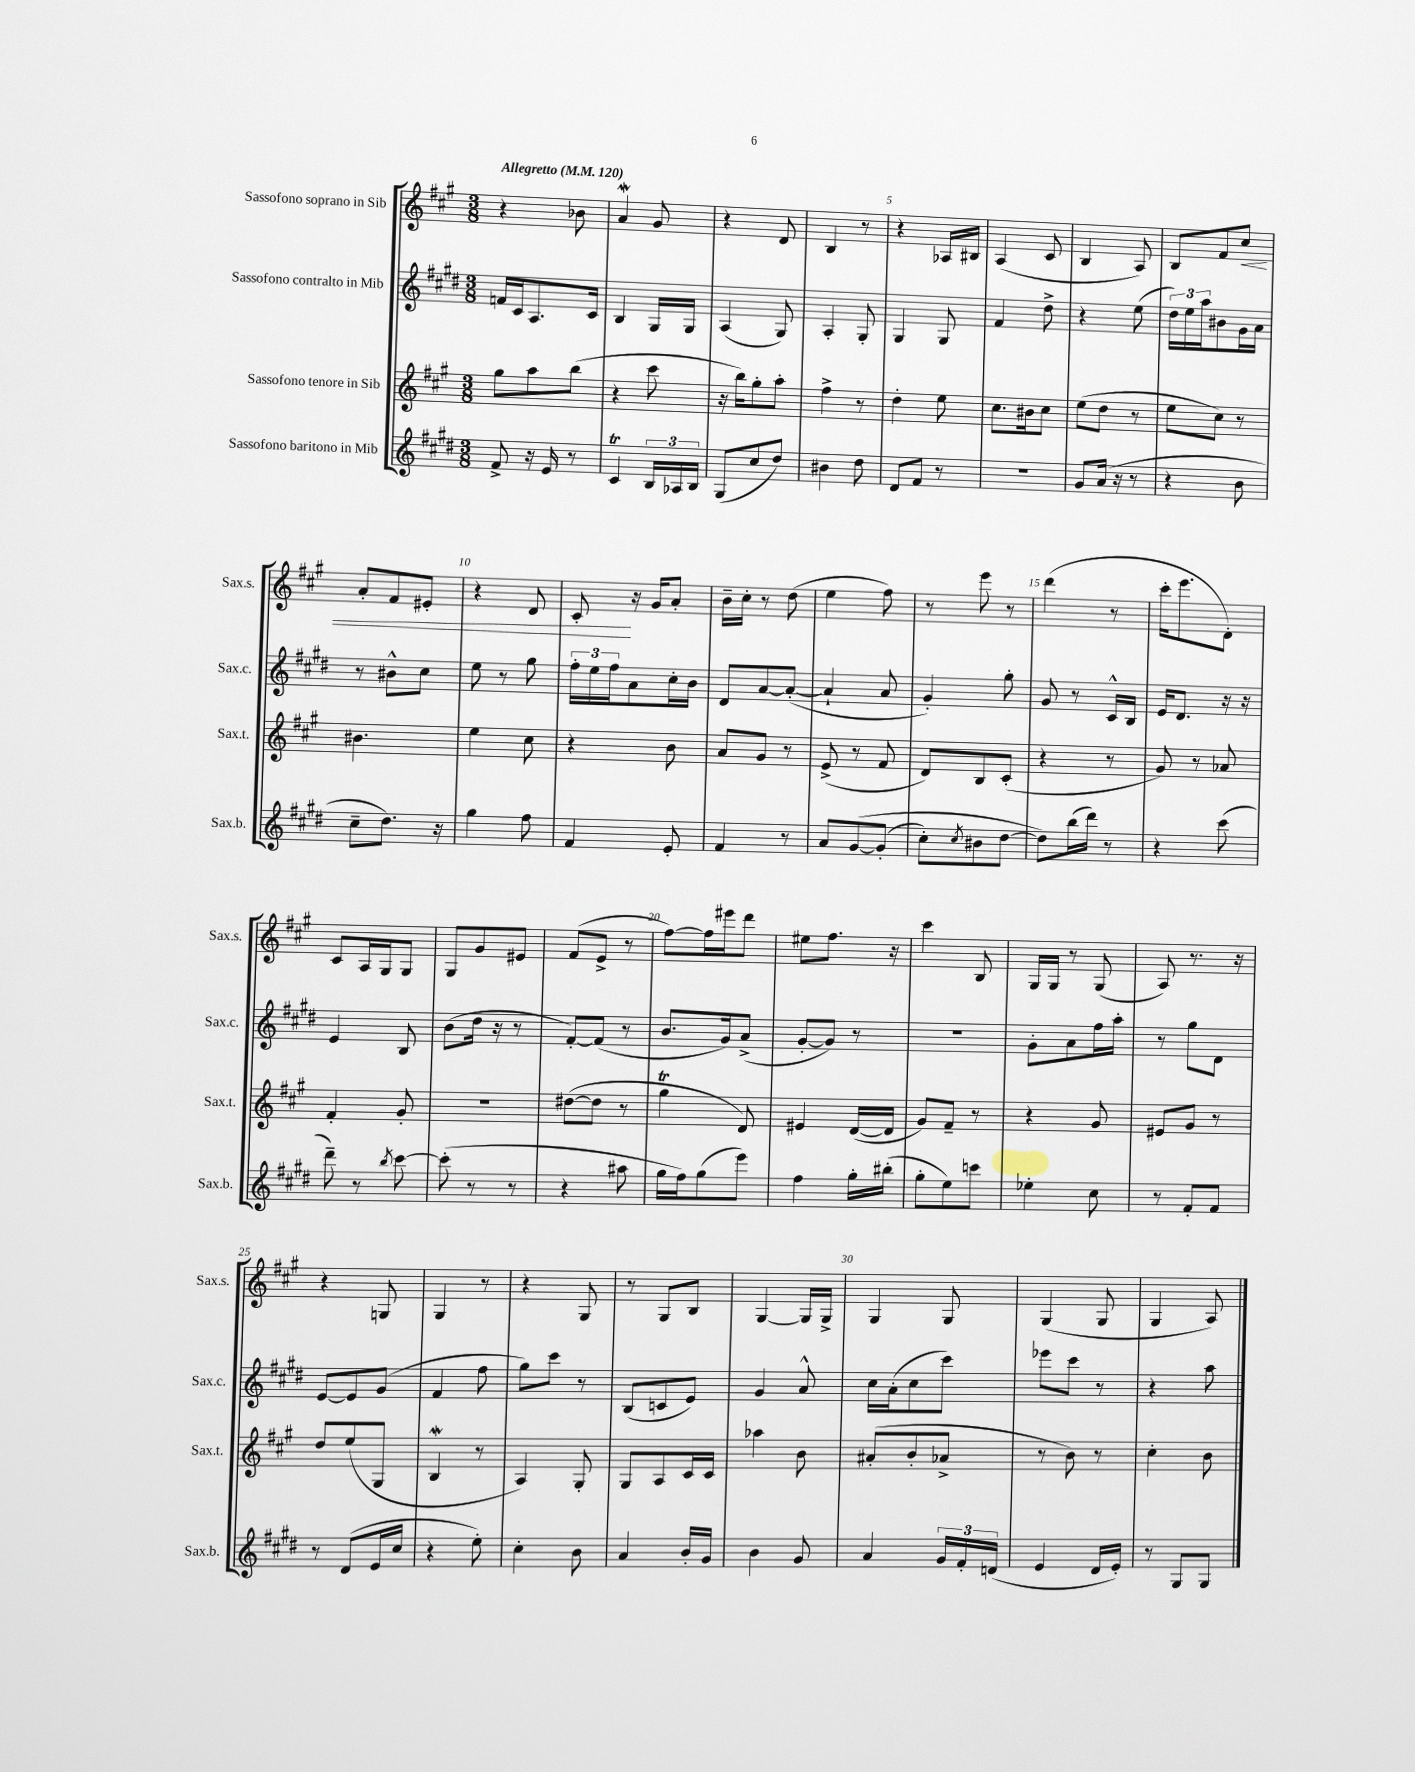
<<
\new StaffGroup <<
\new Staff = "s0" \with { instrumentName = "Sassofono soprano in Sib" shortInstrumentName = "Sax.s." } {
    \clef treble \key a \major \numericTimeSignature \time 3/8 \tempo "Allegretto" 4 = 120
    r4 bes'8 |
    a'4\mordent gis'8 |
    r4 d'8 |
    b4 r8 |
    r4 aes16 bis16 |
    a4( cis'8 |
    b4 a8) |
    b8 fis'8 cis''8\< |
    a'8-. fis'8 eis'8-. |
    r4 d'8 |
    cis'8-.\! r16 gis'16 a'8-. |
    b'16-- cis''16-. r8 d''8( |
    e''4 fis''8) |
    r8 e'''8 r8 |
    d'''4( r8 |
    cis'''16-. e'''8. d'8-.) |
    cis'8 a16 gis16 gis8 |
    gis8 gis'8 eis'8 |
    fis'8( e'8-> r8 |
    fis''8~) fis''16 eis'''16 d'''8 |
    eis''8 fis''8. r16 |
    cis'''4 b8 |
    gis16 gis16 r8 gis8( |
    a8) r8. r16 |
    r4 g8 |
    gis4 r8 |
    r4 gis8 |
    r8 gis8 b8 |
    gis4~ gis16 gis16-> |
    gis4 gis8 |
    gis4( gis8 |
    gis4 a8) \bar "|." |
}
\new Staff = "s1" \with { instrumentName = "Sassofono contralto in Mib" shortInstrumentName = "Sax.c." } {
    \clef treble \key e \major \numericTimeSignature \time 3/8
    f'16 cis'16 a8. cis'16 |
    b4 gis16 gis16 |
    a4( gis8) |
    a4-. gis8-. |
    gis4 gis8 |
    fis'4 dis''8-> |
    r4 e''8( |
    \tuplet 3/2 { dis''16) e''16 a''16 } bis'8 gis'16 a'16 |
    r8 bis'8-^ cis''8 |
    e''8 r8 gis''8 |
    \tuplet 3/2 { fis''16-. e''16 fis''16 } a'8 cis''16-. b'16 |
    dis'8 a'8~ a'8~-.( |
    a'4-! a'8 |
    gis'4-.) gis''8-. |
    gis'8 r8 cis'16-^ b16 |
    e'16 dis'8. r16 r16 |
    e'4 b8 |
    b'8( dis''16 r16 r8 |
    fis'8~-.) fis'8( r8 |
    b'8. gis'16) a'8->( |
    gis'8~-. gis'8) r8 |
    R4. |
    gis'8-. a'8 fis''16 a''16-. |
    r8 gis''8 dis'8 |
    e'8~ e'8 gis'8( |
    fis'4 fis''8 |
    gis''8) cis'''8 r8 |
    b8( c'8 e'8) |
    gis'4 a'8-^ |
    cis''16 a'16-.( cis''8 cis'''8) |
    ees'''8 cis'''8 r8 |
    r4 a''8 \bar "|." |
}
\new Staff = "s2" \with { instrumentName = "Sassofono tenore in Sib" shortInstrumentName = "Sax.t." } {
    \clef treble \key a \major \numericTimeSignature \time 3/8
    gis''8 a''8 b''8( |
    r4 cis'''8 |
    r16 b''16) gis''8-. a''8-. |
    fis''4-> r8 |
    d''4-. e''8 |
    cis''8. bis'16 cis''8 |
    e''8( d''8 r8 |
    e''8 cis''8) r8 |
    bis'4. |
    e''4 cis''8 |
    r4 b'8 |
    a'8 gis'8 r8 |
    e'8->( r8 fis'8 |
    d'8) b8 cis'8-.( |
    r4 r8 |
    gis'8) r8 aes'8 |
    fis'4-. gis'8-. |
    R4. |
    dis''8~( dis''8 r8 |
    gis''4\trill d'8) |
    eis'4 d'16~( d'16 |
    gis'8) fis'8-- r8 |
    r4 gis'8 |
    eis'8 gis'8 r8 |
    d''8 e''8( gis8 |
    b4\mordent r8 |
    a4) gis8-. |
    gis8 a8 cis'16 cis'16 |
    aes''4 b'8 |
    ais'8-.( b'8-. aes'8-> |
    r8 b'8) r8 |
    cis''4-. b'8 \bar "|." |
}
\new Staff = "s3" \with { instrumentName = "Sassofono baritono in Mib" shortInstrumentName = "Sax.b." } {
    \clef treble \key e \major \numericTimeSignature \time 3/8
    fis'8-> r16 e'16 r8 |
    cis'4\trill \tuplet 3/2 { b16 aes16 b16 } |
    gis8( cis''8 dis''8) |
    bis'4 dis''8 |
    dis'8 fis'8 r8 |
    R4. |
    gis'8 a'16( r16 r8 |
    r4 b'8 |
    cis''8-- dis''8.) r16 |
    gis''4 fis''8 |
    fis'4 e'8-. |
    fis'4 r8 |
    a'8 gis'8~\( gis'8-.( |
    cis''8-.) \acciaccatura { cis''8 } bis'8 dis''8~ |
    dis''8\) b''16( dis'''16) r8 |
    r4 cis'''8( |
    dis'''8--) r8 \acciaccatura { b''8 } cis'''8~ |
    cis'''8-.( r8 r8 |
    r4 ais''8 |
    gis''16 fis''16) gis''8( e'''8) |
    fis''4 gis''16-. bis''16-.( |
    gis''8-. e''8) c'''8 |
    ees''4-. cis''8 |
    r8 fis'8-. fis'8 |
    r8 dis'8( e'16 cis''16 |
    r4 e''8-.) |
    cis''4-. b'8 |
    a'4 b'16-. gis'16 |
    b'4 gis'8 |
    a'4 \tuplet 3/2 { gis'16 fis'16-. d'16( } |
    e'4 dis'16 e'16-.) |
    r8 gis8 gis8 \bar "|." |
}
>>
>>
\layout { \context { \Score \override BarNumber.break-visibility = ##(#f #t #t) barNumberVisibility = #(every-nth-bar-number-visible 5) } }
